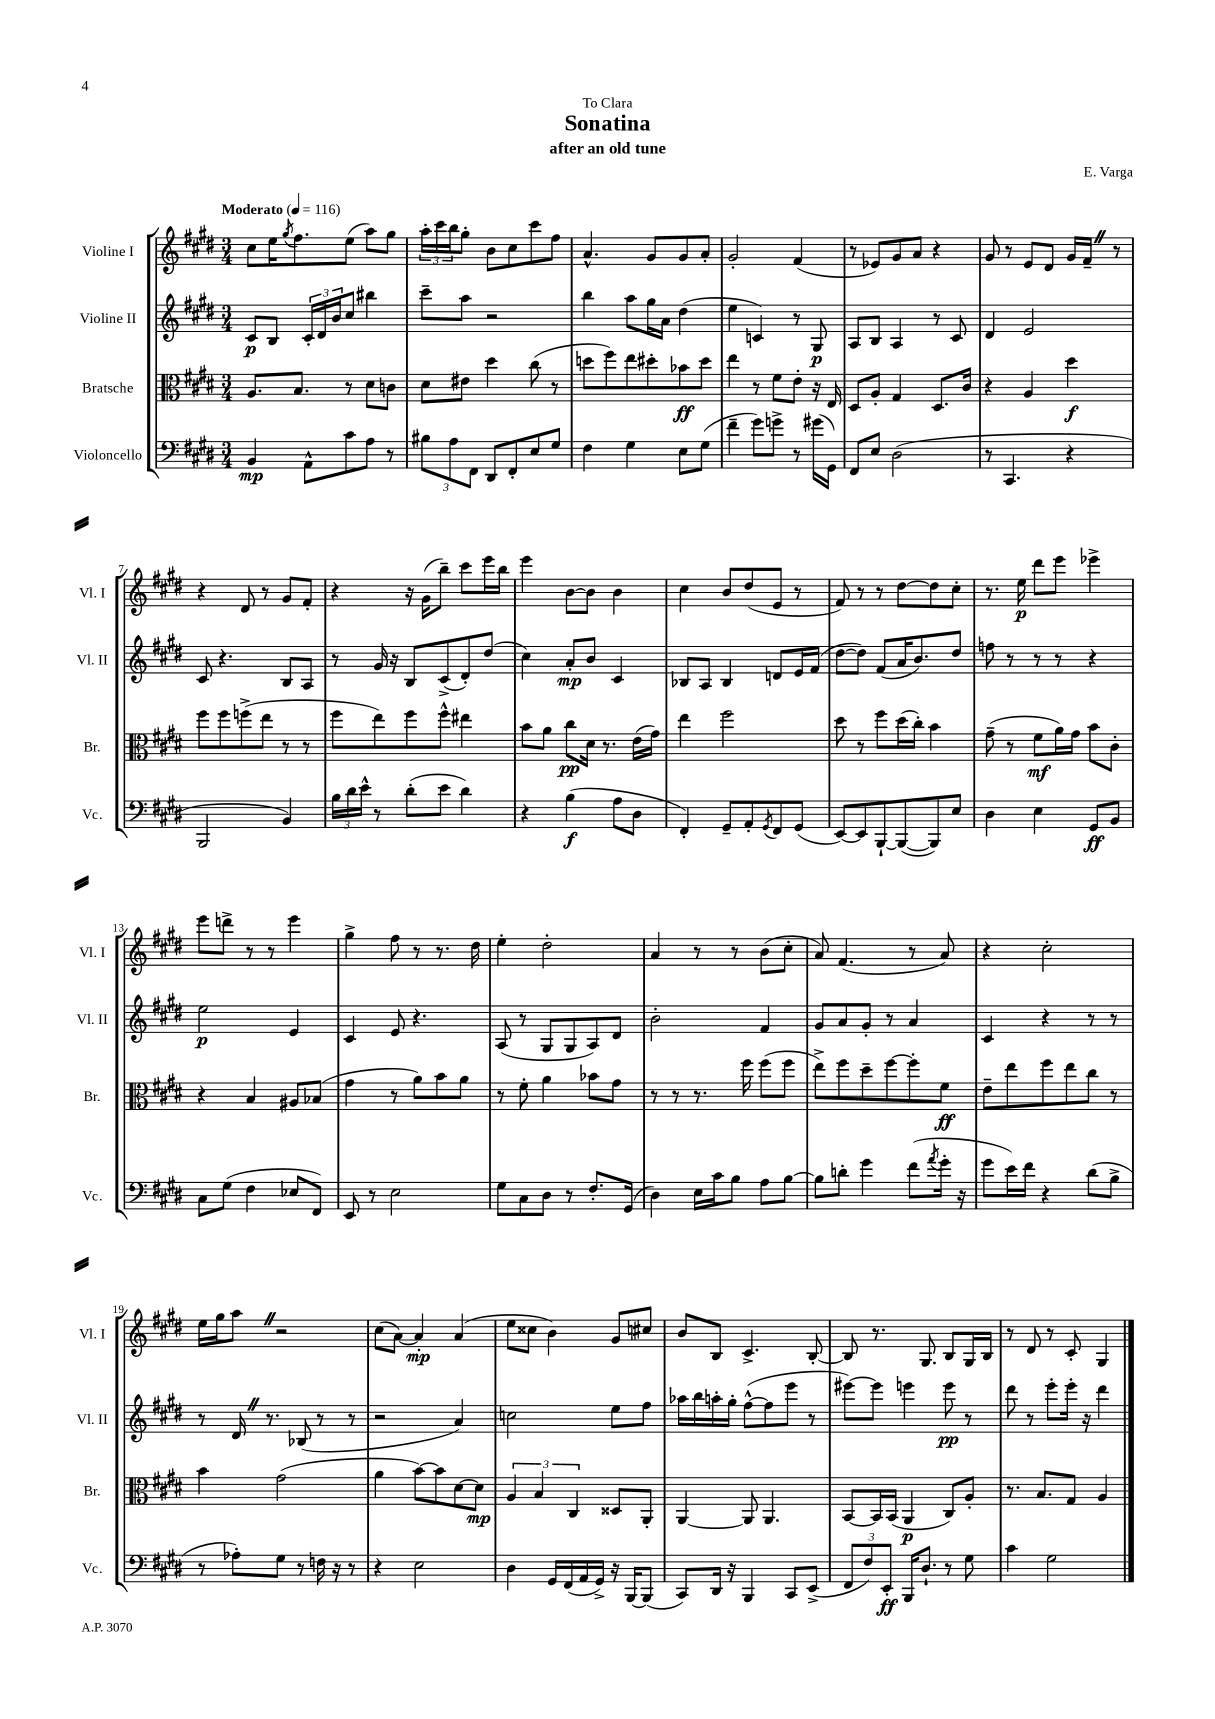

**kern	**dynam	**kern	**dynam	**kern	**dynam	**kern	**dynam
*part4	*part4	*part3	*part3	*part2	*part2	*part1	*part1
*staff4	*staff4	*staff3	*staff3	*staff2	*staff2	*staff1	*staff1
*I"Violoncello	*	*I"Bratsche	*	*I"Violine II	*	*I"Violine I	*
*I'Vc.	*	*I'Br.	*	*I'Vl. II	*	*I'Vl. I	*
*clefF4	*	*clefC3	*	*clefG2	*	*clefG2	*
*k[f#c#g#d#]	*	*k[f#c#g#d#]	*	*k[f#c#g#d#]	*	*k[f#c#g#d#]	*
*M3/4	*	*M3/4	*	*M3/4	*	*M3/4	*
*MM116	*	*MM116	*	*MM116	*	*MM116	*
=1	=1	=1	=1	=1	=1	=1	=1
!	!	!	!	!	!	!LO:TX:a:B:t=Moderato	!
4BB/	mp	8.A/L	.	8c#/L	p	8cc#\L	.
.	.	.	.	8B/J	.	16ee\K	.
.	.	.	.	.	.	8qgg#/	.
.	.	8.B/J	.	.	.	8.ff#\	.
8AA^^\L	.	.	.	24c#'/LL	.	.	.
.	.	.	.	24d#/	.	.	.
.	.	.	.	24b/J	.	.	.
8c#\	.	8r	.	8cc#/J	.	(8ee\J	.
8A\J	.	8d#\L	.	4bb#X\	.	8aa\L)	.
8r	.	8cn\J	.	.	.	8gg#\J	.
=2	=2	=2	=2	=2	=2	=2	=2
12B#X\L	.	8d#\L	.	8ccc#~\L	.	24aa'\LL	.
.	.	.	.	.	.	24ccc#\	.
12A\	.	.	.	.	.	24bb\J	.
.	.	8e#X\J	.	8aa\J	.	8gg#'\J	.
12FF#\J	.	.	.	.	.	.	.
8DD#/L	.	4dd#\	.	2r	.	8b\L	.
8FF#'/	.	.	.	.	.	8cc#\	.
8E/	.	(8cc#\	.	.	.	8ccc#\	.
8G#/J	.	8r	.	.	.	8ff#\J	.
=3	=3	=3	=3	=3	=3	=3	=3
4F#\	.	8ddn\L	.	4bb\	.	4.a^^/	.
.	.	8ff#\)	.	.	.	.	.
4G#\	.	8ee\	.	8aa\L	.	.	.
.	.	8dd#X'\	.	16gg#\L	.	8g#/L	.
.	.	.	.	16a\JJ	.	.	.
8E\L	.	8b-X\	ff	(4dd#\	.	8g#/	.
(8G#\J	.	8dd#\J	.	.	.	8a'/J	.
=4	=4	=4	=4	=4	=4	=4	=4
4f#~\	.	4ee\	.	4ee\	.	2g#'/	.
8g#\L)	.	8r	.	4cn/)	.	.	.
8gn^\J	.	8f#\L	.	.	.	.	.
8r	.	8e'\J	.	8r	.	(4f#/	.
(16g#X\LL	.	16r	.	8G#/	p	.	.
16GG#\JJ)	.	16E/	.	.	.	.	.
=5	=5	=5	=5	=5	=5	=5	=5
8FF#/L	.	8D#/L	.	8A/L	.	8r	.
8E/J	.	8A'/J	.	8B/J	.	8e-X/L)	.
(2D#\	.	4G#/	.	4A/	.	8g#/	.
.	.	.	.	.	.	8a/J	.
.	.	8.D#/L	.	8r	.	4r	.
.	.	.	.	8c#/	.	.	.
.	.	16c#/Jk	.	.	.	.	.
=6	=6	=6	=6	=6	=6	=6	=6
8r	.	4r	.	4d#/	.	8g#/	.
4.CC#/	.	.	.	.	.	8r	.
.	.	4A/	.	2e/	.	8e/L	.
.	.	.	.	.	.	8d#/J	.
4r	.	4dd#\	f	.	.	16g#/LL	.
.	.	.	.	.	.	16f#~Z/JJ	.
.	.	.	.	.	.	8r	.
!!LO:LB:g=z
=7	=7	=7	=7	=7	=7	=7	=7
2BBB/	.	8ff#\L	.	8c#/	.	4r	.
.	.	8ff#\	.	4.r	.	.	.
.	.	(8ffn^\	.	.	.	8d#/	.
.	.	8ee\J	.	.	.	8r	.
4BB/)	.	8r	.	8B/L	.	8g#/L	.
.	.	8r	.	8A/J	.	8f#'/J	.
=8	=8	=8	=8	=8	=8	=8	=8
24B\LL	.	8ff#\L	.	8r	.	4r	.
24d#\	.	.	.	.	.	.	.
24e^^\JJ	.	.	.	.	.	.	.
8r	.	8ee\)	.	16g#/	.	.	.
.	.	.	.	16r	.	.	.
(8d#'\L	.	8ff#\	.	8B/L	.	16r	.
.	.	.	.	.	.	(16g#\KL	.
8e\J	.	8ff#^^\J	.	(8c#^/	.	8bb~\J)	.
4d#\)	.	4ee#X\	.	8d#'/)	.	8ccc#\L	.
.	.	.	.	(8dd#/J	.	16eee\L	.
.	.	.	.	.	.	16bb\JJ	.
=9	=9	=9	=9	=9	=9	=9	=9
4r	.	8b\L	.	4cc#\)	.	4eee\	.
.	.	8a\J	.	.	.	.	.
(4B\	f	8cc#\L	pp	8a'/L	mp	[8b\L	.
.	.	16d#\Jk	.	8b/J	.	8b\J]	.
.	.	8.r	.	.	.	.	.
8A\L	.	.	.	4c#/	.	4b\	.
8D#\J	.	(16e\LL	.	.	.	.	.
.	.	16g#\JJ)	.	.	.	.	.
=10	=10	=10	=10	=10	=10	=10	=10
4FF#'/)	.	4ee\	.	8B-X/L	.	4cc#\	.
.	.	.	.	8A/J	.	.	.
8GG#~/L	.	2ff#\	.	4B-/	.	8b/L	.
8AA'/	.	.	.	.	.	(8dd#/	.
8qGG#/	.	.	.	.	.	.	.
8FF#/	.	.	.	8dn/L	.	8e/J	.
(8GG#/J	.	.	.	16e/L	.	8r	.
.	.	.	.	(16f#/JJ	.	.	.
=11	=11	=11	=11	=11	=11	=11	=11
[8EE/L)	.	8dd#\	.	[8dd#\L	.	8f#/)	.
8EE/]	.	8r	.	8dd#\J])	.	8r	.
[8BBB`/	.	8ff#\L	.	(8f#/L	.	8r	.
(8BBB/_	.	(16dd#\L	.	16a/K	.	[8dd#\L	.
.	.	16cc#'\JJ)	.	8.b/)	.	.	.
8BBB/])	.	4b\	.	.	.	8dd#\]	.
8E/J	.	.	.	8dd#/J	.	8cc#'\J	.
=12	=12	=12	=12	=12	=12	=12	=12
4D#\	.	(8g#~\	.	8ffn\	.	8.r	.
.	.	8r	.	8r	.	.	.
.	.	.	.	.	.	16ee\	p
4E\	.	8f#\L	mf	8r	.	8ddd#\L	.
.	.	16a\L)	.	8r	.	8eee\J	.
.	.	16g#\JJ	.	.	.	.	.
8GG#/L	ff	8b\L	.	4r	.	4eee-X^\	.
8BB/J	.	8c#'\J	.	.	.	.	.
!!LO:LB:g=z
=13	=13	=13	=13	=13	=13	=13	=13
8C#\L	.	4r	.	2ee\	p	8eee\L	.
(8G#\J	.	.	.	.	.	8dddn^\J	.
4F#\	.	4B/	.	.	.	8r	.
.	.	.	.	.	.	8r	.
8E-X/L	.	8A#X/L	.	4e/	.	4eee\	.
8FF#/J)	.	(8B-X/J	.	.	.	.	.
=14	=14	=14	=14	=14	=14	=14	=14
8EE/	.	4g#\	.	4c#/	.	4gg#^\	.
8r	.	.	.	.	.	.	.
2E\	.	8r	.	8e/	.	8ff#\	.
.	.	8a\L)	.	4.r	.	8r	.
.	.	8b\	.	.	.	8.r	.
.	.	8a\J	.	.	.	.	.
.	.	.	.	.	.	16dd#\	.
=15	=15	=15	=15	=15	=15	=15	=15
8G#\L	.	8r	.	(8A/	.	4ee'\	.
8C#\	.	8f#'\	.	8r	.	.	.
8D#\J	.	4a\	.	8G#/L	.	2dd#'\	.
8r	.	.	.	8G#/	.	.	.
8.F#'/L	.	8b-X\L	.	8A/)	.	.	.
.	.	8g#\J	.	8d#/J	.	.	.
(16GG#/Jk	.	.	.	.	.	.	.
=16	=16	=16	=16	=16	=16	=16	=16
4D#\)	.	8r	.	2b'\	.	4a/	.
.	.	8r	.	.	.	.	.
16E\LL	.	8.r	.	.	.	8r	.
16c#\J	.	.	.	.	.	.	.
8B\J	.	.	.	.	.	8r	.
.	.	16ff#\	.	.	.	.	.
8A\L	.	(8ff#\L	.	4f#/	.	(8b\L	.
[8B\J	.	8ff#\J	.	.	.	8cc#'\J	.
=17	=17	=17	=17	=17	=17	=17	=17
8B\L]	.	8ee^\L)	.	8g#/L	.	8a/)	.
8dn'\J	.	8ff#\	.	8a/	.	(4.f#/	.
4g#\	.	8dd#~\	.	8g#'/J	.	.	.
.	.	[8ff#\	.	8r	.	.	.
(8f#\L	.	8ff#'\]	.	4a/	.	8r	.
8qa/	.	.	.	.	.	.	.
16g#'\Jk	.	8f#\J	ff	.	.	8a/)	.
16r	.	.	.	.	.	.	.
=18	=18	=18	=18	=18	=18	=18	=18
8g#\L	.	8e~\L	.	4c#/	.	4r	.
16e\L)	.	8ee\	.	.	.	.	.
16f#\JJ	.	.	.	.	.	.	.
4r	.	8ff#\	.	4r	.	2cc#'\	.
.	.	8ee\	.	.	.	.	.
(8d#\L	.	8cc#\J	.	8r	.	.	.
8B^\J	.	8r	.	8r	.	.	.
!!LO:LB:g=z
=19	=19	=19	=19	=19	=19	=19	=19
8r	.	4b\	.	8r	.	16ee\LL	.
.	.	.	.	.	.	16gg#\J	.
8A-X'\L)	.	.	.	16d#Z/	.	8aaZ\J	.
.	.	.	.	8.r	.	.	.
8G#\J	.	(2g#\	.	.	.	2r	.
8r	.	.	.	(8B-X/	.	.	.
16Fn\	.	.	.	8r	.	.	.
16r	.	.	.	.	.	.	.
8r	.	.	.	8r	.	.	.
=20	=20	=20	=20	=20	=20	=20	=20
4r	.	4a\	.	2r	.	(8cc#\L	.
.	.	.	.	.	.	[8a\J)	.
2E\	.	[8b\L)	.	.	.	4a'/]	mp
.	.	8b\]	.	.	.	.	.
.	.	[8d#\	.	4a/)	.	(4a/	.
.	.	8d#\J]	mp	.	.	.	.
=21	=21	=21	=21	=21	=21	=21	=21
4D#\	.	6A/	.	2ccn\	.	8ee\L	.
.	.	.	.	.	.	8cc##X\J	.
.	.	6B/	.	.	.	.	.
16GG#/LL	.	.	.	.	.	4b\)	.
(16FF#/	.	.	.	.	.	.	.
.	.	6C#/	.	.	.	.	.
16AA/	.	.	.	.	.	.	.
16GG#^/JJ)	.	.	.	.	.	.	.
16r	.	8D##X/L	.	8ee\L	.	8g#/L	.
[16BBB/KL	.	.	.	.	.	.	.
(8BBB/J]	.	8AA'/J	.	8ff#\J	.	8cc#X/J	.
=22	=22	=22	=22	=22	=22	=22	=22
8CC#/L)	.	[4AA/	.	16aa-X\LL	.	8b/L	.
.	.	.	.	16bb\	.	.	.
16DD#/Jk	.	.	.	16aan'\	.	8B/J	.
16r	.	.	.	16gg#'\JJ	.	.	.
4BBB/	.	8AA/]	.	([8ff#^^\L	.	4.c#^/	.
.	.	4.AA/	.	8ff#\]	.	.	.
8CC#/L	.	.	.	8eee\J	.	.	.
(8EE^/J	.	.	.	8r	.	[8B'/	.
=23	=23	=23	=23	=23	=23	=23	=23
12FF#/L	.	[8BB/L	.	[8eee#X\L)	.	8B/]	.
12F#/)	.	.	.	.	.	.	.
.	.	16BB/L]	.	8eee#\J]	.	8.r	.
12EE'/J	ff	.	.	.	.	.	.
.	.	(16BB/JJ	.	.	.	.	.
16BBB/KL	.	4AA/	p	4eeen\	.	.	.
8.D#`/J	.	.	.	.	.	8.G#/	.
8r	.	8C#/L)	.	8eee\	pp	8B/L	.
8G#\	.	8A'/J	.	8r	.	16G#/L	.
.	.	.	.	.	.	16B/JJ	.
=24	=24	=24	=24	=24	=24	=24	=24
4c#\	.	8.r	.	8ddd#\	.	8r	.
.	.	.	.	8r	.	8d#/	.
.	.	8.B/L	.	.	.	.	.
2G#\	.	.	.	8eee'\L	.	8r	.
.	.	8G#/J	.	16eee'\Jk	.	8c#'/	.
.	.	.	.	16r	.	.	.
.	.	4A/	.	4ddd#\	.	4G#/	.
==	==	==	==	==	==	==	==
*-	*-	*-	*-	*-	*-	*-	*-
